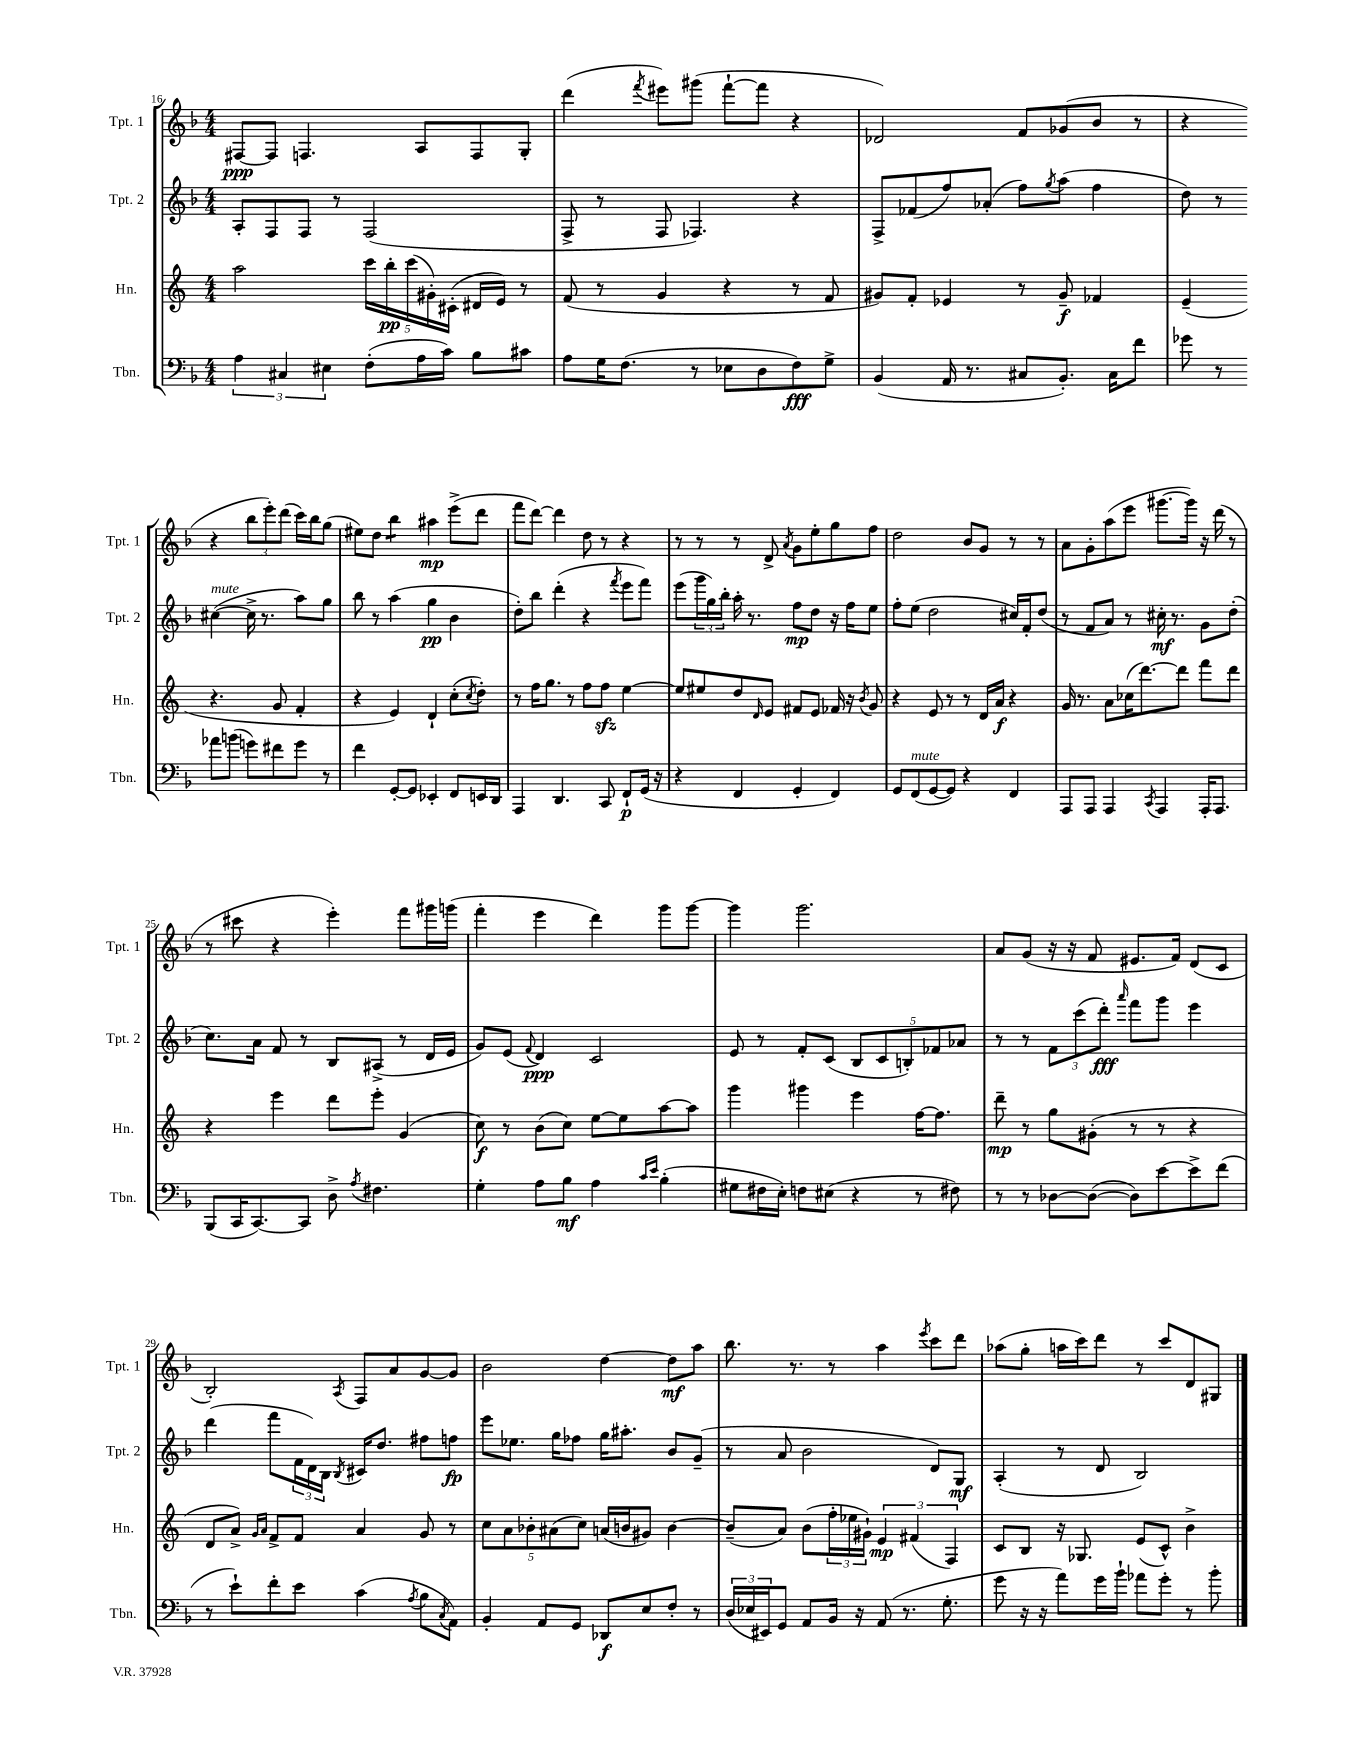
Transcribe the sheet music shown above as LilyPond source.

<<
\new StaffGroup <<
\new Staff = "s0" \with { instrumentName = "Tpt. 1" shortInstrumentName = "Tpt. 1" } {
    \clef treble \key f \major \numericTimeSignature \time 4/4
    fis8~\ppp fis8 f4. a8 f8 g8-. |
    d'''4( \acciaccatura { f'''8 } eis'''8) gis'''8( f'''8~-! f'''8 r4 |
    des'2) f'8 ges'8( bes'8 r8 |
    r4 r4 \tuplet 3/2 { bes''8 e'''8-.) d'''8( } c'''16) bes''16 g''8( |
    eis''8) d''8 bes''4:8 ais''4\mp e'''8->( d'''8 |
    f'''8 d'''8~) d'''4 d''8 r8 r4 |
    r8 r8 r8 d'8-> \acciaccatura { a'8 } g'8 e''8-. g''8 f''8 |
    d''2 bes'8 g'8 r8 r8 |
    a'8 g'8-. a''8( e'''8 gis'''8.~ gis'''16) r16 d'''16( r8 |
    r8 cis'''8 r4 e'''4-.) f'''8 gis'''16 g'''16( |
    f'''4-. e'''4 d'''4) g'''8 g'''8~ |
    g'''4 g'''2. |
    a'8 g'8( r16 r16 f'8 eis'8. f'16) d'8( c'8 |
    bes2-.) \acciaccatura { a8 } f8 a'8 g'8~ g'8 |
    bes'2 d''4~ d''8\mf a''8 |
    bes''8. r8. r8 a''4 \acciaccatura { e'''8 } c'''8 d'''8 |
    aes''8( g''8-. a''16 c'''16) d'''8 r8 c'''8 d'8 gis8 \bar "|." |
}
\new Staff = "s1" \with { instrumentName = "Tpt. 2" shortInstrumentName = "Tpt. 2" } {
    \clef treble \key f \major \numericTimeSignature \time 4/4
    a8-. f8 f8 r8 f2( |
    f8-> r8 f8 fes4.) r4 |
    f8-> fes'8( f''8) aes'8-.( f''8) \acciaccatura { g''8 } a''8( f''4 |
    d''8) r8 cis''4~^\markup { \italic "mute" }( cis''16-> r8. a''8) g''8 |
    bes''8 r8 a''4( g''4\pp bes'4 |
    d''8-.) bes''8 d'''4-.( r4 \acciaccatura { f'''8 } e'''8 f'''8) |
    e'''8( \tuplet 3/2 { g'''16 g''16) bes''16-. } a''16-. r8. f''8\mp d''8 r16 f''16 e''8 |
    f''8-. e''8( d''2 cis''16) f'16-. d''8( |
    r8 f'8 a'8) r8 cis''16-.\mf r8. g'8 d''8-.( |
    c''8.) a'16 f'8 r8 bes8 ais8->( r8 d'16 e'16 |
    g'8) e'8( \appoggiatura { f'8 } d'4\ppp) c'2 |
    e'8 r8 f'8-. c'8( \tuplet 5/4 { bes8 c'8 b8-.) fes'8 aes'8 } |
    r8 r8 \tuplet 3/2 { f'8 c'''8( d'''8-.\fff) } \grace { a'''16 } f'''8 g'''8 e'''4 |
    d'''4( f'''8 \tuplet 3/2 { f'16 d'16) bes16 } \acciaccatura { bes8 } cis'16 d''8. fis''8 f''8\fp |
    e'''8 ees''8. g''16 fes''8 g''16 ais''8.-. bes'8 g'8--( |
    r8 a'8 bes'2 d'8) g8\mf |
    a4-.( r8 d'8 bes2) \bar "|." |
}
\new Staff = "s2" \with { instrumentName = "Hn." shortInstrumentName = "Hn." } {
    \clef treble \key c \major \numericTimeSignature \time 4/4
    a''2 \tuplet 5/4 { c'''16 b''16-.\pp c'''16( gis'16-.) cis'16-.( } dis'16 e'16) r8 |
    f'8( r8 g'4 r4 r8 f'8 |
    gis'8) f'8-. ees'4 r8 gis'8--\f fes'4 |
    e'4--( r4. g'8 f'4-. |
    r4 e'4) d'4-! c''8-.( \acciaccatura { c''8 } d''8-.) |
    r8 f''16 g''8. r8 f''8 f''8\sfz e''4~ |
    e''8 eis''8 d''8 \grace { d'16 } e'8 fis'8 e'8 fes'16 r16 \acciaccatura { b'8 } g'8 |
    r4 e'8 r8 r8 d'16 a'16\f r4 |
    g'16 r8. a'8 ces''16( d'''8.~) d'''8 f'''8 d'''8 |
    r4 e'''4 d'''8 e'''8-. g'4( |
    c''8\f) r8 b'8( c''8) e''8~ e''8 a''8~ a''8 |
    g'''4 gis'''4 e'''4 f''16~ f''8. |
    d'''8--\mp r8 g''8 gis'8-.( r8 r8 r4 |
    d'8 a'8->) \grace { g'16 a'16 } f'8-> f'8 a'4 g'8 r8 |
    \tuplet 5/4 { c''8 a'8 bes'8-. ais'8( c''8) } a'16( b'16 gis'8) b'4~ |
    b'8--( a'8) b'8( \tuplet 3/2 { f''16-. ees''16 gis'16-!) } \tuplet 3/2 { e'4\mp fis'4( f4) } |
    c'8 b8 r16 ges8. e'8( c'8-^) b'4-> \bar "|." |
}
\new Staff = "s3" \with { instrumentName = "Tbn." shortInstrumentName = "Tbn." } {
    \clef bass \key f \major \numericTimeSignature \time 4/4
    \tuplet 3/2 { a4 cis4 eis4 } f8-.( a16 c'16) bes8 cis'8 |
    a8 g16 f8.( r8 ees8 d8 f8\fff) g8-> |
    bes,4( a,16 r8. cis8 bes,8.-.) cis16 f'8 |
    ges'8 r8 aes'8 b'8( g'8) fis'8 g'8 r8 |
    f'4 g,8~-. g,8 ees,4-. f,8 e,16 d,16 |
    a,,4 d,4. c,8 f,8-!\p g,16( r16 |
    r4 f,4 g,4-. f,4) |
    g,8 f,8^\markup { \italic "mute" }( g,8~ g,8) r4 f,4 |
    a,,8 a,,8 a,,4 \acciaccatura { c,8 } a,,4 a,,16-. a,,8. |
    bes,,8( c,16 c,8.~) c,8 d8-> \acciaccatura { a8 } fis4. |
    g4-. a8 bes8\mf a4 \grace { c'16 e'16 } bes4-.( |
    gis8 fis16 e16-.) f8 eis8( r4 r8 fis8) |
    r8 r8 des8~ des8~( des8) e'8~ e'8-> f'8( |
    r8 e'8-!) f'8-. e'8 c'4( \acciaccatura { a8 } bes8 \acciaccatura { c8 } a,8) |
    bes,4-. a,8 g,8 des,8\f e8 f8-. r8 |
    \tuplet 3/2 { d16( ees16 eis,16) } g,8 a,8 bes,16 r16 a,8( r8. g8.-. |
    g'8 r16 r16 a'8) g'16 bes'16-! aes'8 g'8-. r8 bes'8-. \bar "|." |
}
>>
>>
\layout { \context { \Score currentBarNumber = #16 } }
